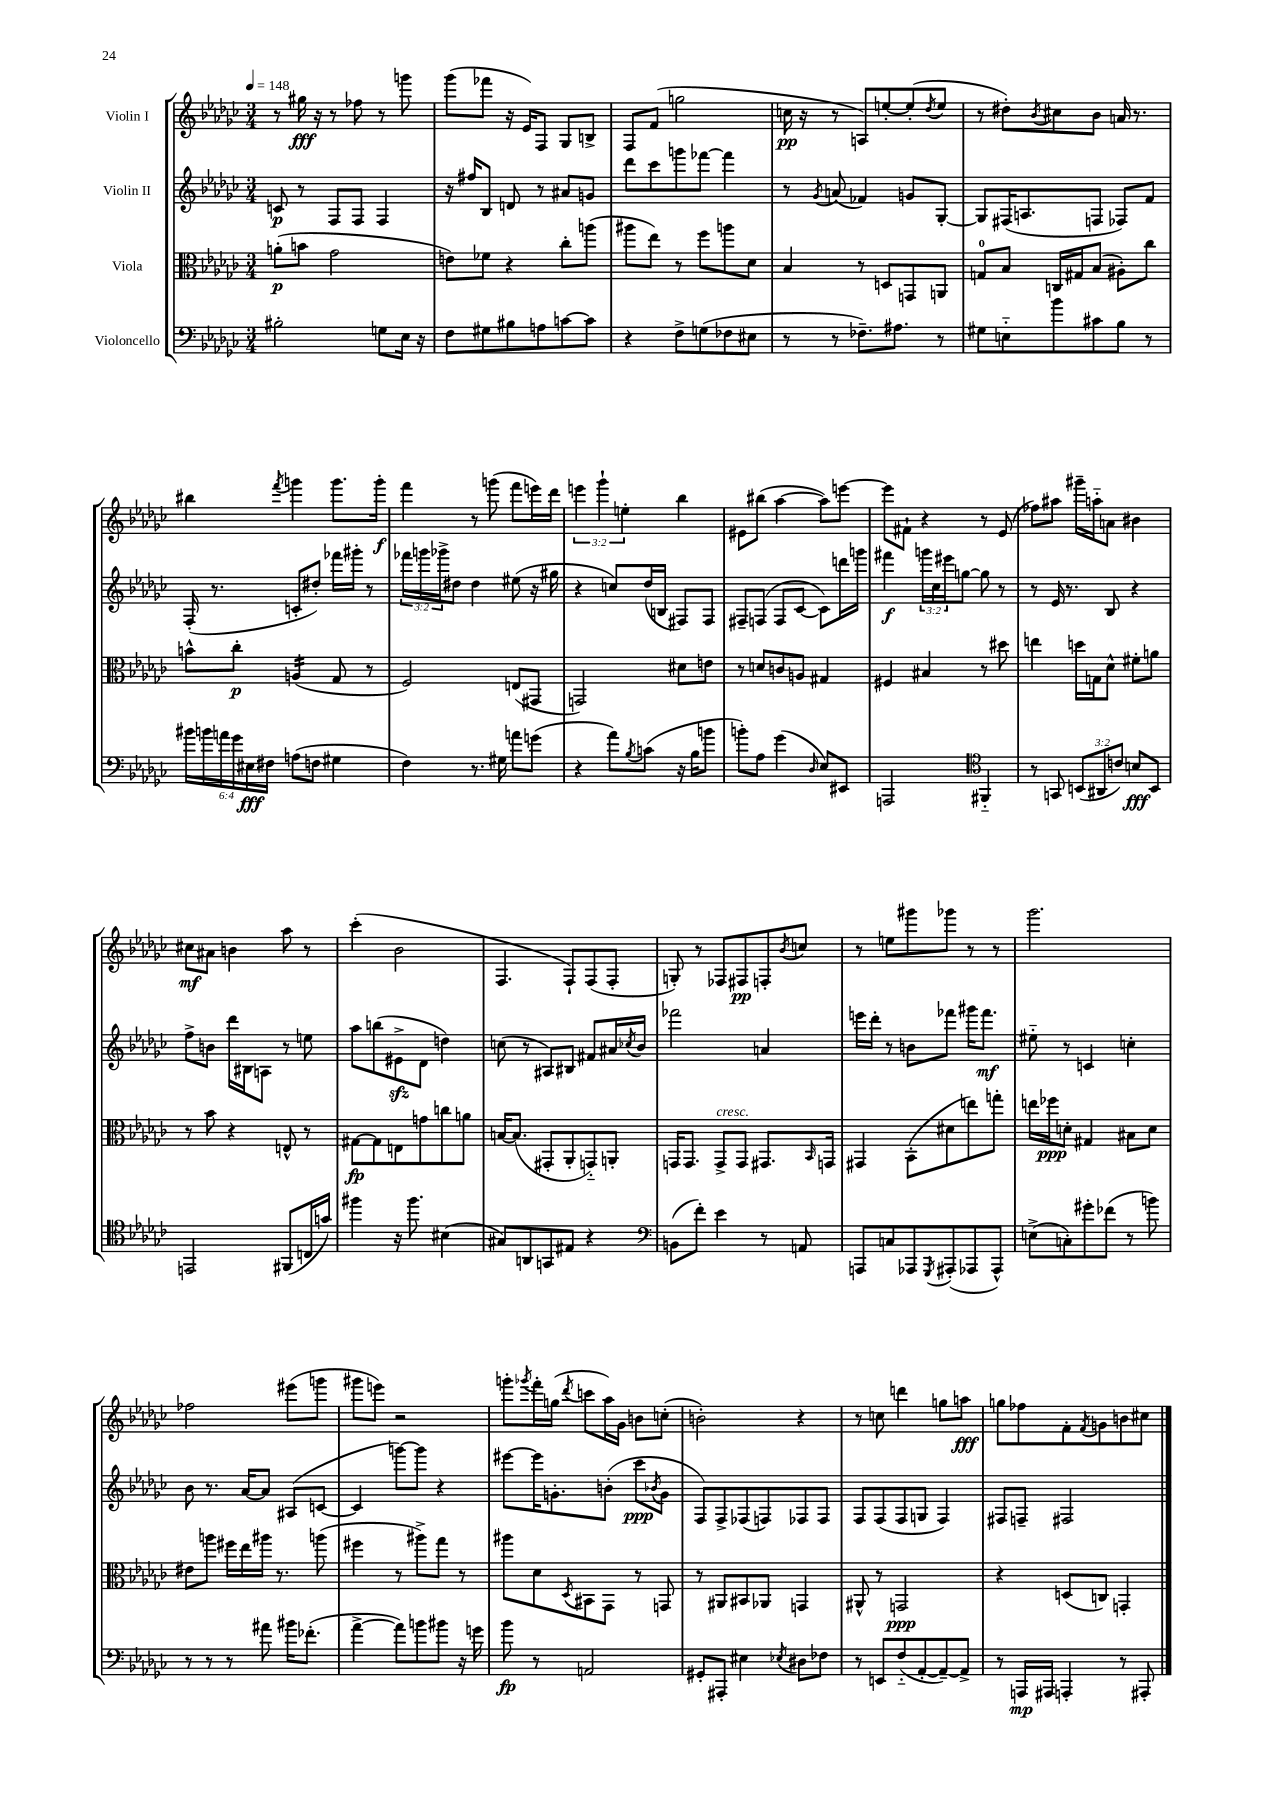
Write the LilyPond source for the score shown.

<<
\new StaffGroup <<
\new Staff = "s0" \with { instrumentName = "Violin I" } {
    \clef treble \key ges \major \numericTimeSignature \time 3/4 \override Staff.TupletNumber.text = #tuplet-number::calc-fraction-text \tempo 4 = 148
    r8 gis''16\fff r16 r8 fes''8 r8 g'''8 |
    ges'''8( fes'''8 r16 ees'16) f8 ges8 b8-> |
    f8 f'8( g''2 |
    c''16\pp r16 r8 a8) e''8~-. e''8-.( \acciaccatura { des''8 } e''8 |
    r8 dis''8-.) \acciaccatura { bes'8 } cis''8 bes'8 a'16 r8. |
    bis''4 \acciaccatura { f'''8 } g'''4 g'''8. g'''16-.\f |
    f'''4 r8 g'''8( f'''8 e'''16) des'''16 |
    \tuplet 3/2 { e'''4 ges'''4-! e''4-. } bes''4 |
    eis'8 bis''8( aes''4~ aes''8) e'''8~ |
    e'''8 fis'8-! r4 r8 ees'8( |
    fes''8) ais''8 gis'''16-- a''16-_ a'8 bis'4 |
    cis''8\mf ais'8 b'4 aes''8 r8 |
    ces'''4-.( bes'2 |
    f4. f8-!) f8( f8-. |
    g8-.) r8 fes8 fis8\pp f8-. \acciaccatura { bes'8 } c''8 |
    r8 e''8 gis'''8 ges'''8 r8 r8 |
    ges'''2. |
    fes''2 eis'''8( g'''8 |
    gis'''8 e'''8) r2 |
    g'''8-. \acciaccatura { ges'''8 } f'''16-. g''16( \acciaccatura { des'''8 } c'''8 aes''16) ges'16 b'8 c''8-.( |
    b'2-.) r4 |
    r8 c''8 d'''4 g''8 a''8\fff |
    g''8 fes''8 f'8-. \acciaccatura { f'8 } g'8 b'8 cis''8 \bar "|." |
}
\new Staff = "s1" \with { instrumentName = "Violin II" } {
    \clef treble \key ges \major \numericTimeSignature \time 3/4 \override Staff.TupletNumber.text = #tuplet-number::calc-fraction-text
    c'8\p r8 f8 f8 f4 |
    r16 fis''16 bes8 d'8 r8 ais'8 g'8 |
    des'''8 ces'''8 g'''8 fes'''8~ fes'''4 |
    r8 \acciaccatura { ges'8 } a'8( fes'4) g'8 ges8~-. |
    ges8 fis16( a8. f8 fes8) f'8 |
    f16-.( r8. c'8-. dis''8-.) fes'''16 gis'''16-. r8 |
    \tuplet 3/2 { fes'''16 g'''16 ges'''16-> } dis''8 dis''4 eis''8( r16 gis''16 |
    r4 c''8) des''16( b16 fis8) fis8 |
    fis8-- f8( f8 ces'8~ ces'8) d'''16 g'''16 |
    fis'''4\f \tuplet 3/2 { g'''16 ces''16 eis'''16 } g''8~ g''8 r8 |
    r8 ees'16 r8. bes8 r4 |
    f''8-> b'8 des'''16 bis16 a8 r8 e''8 |
    aes''8 b''8( eis'8->\sfz des'8 d''4) |
    c''8( r8 ais8) bis8 fis'8 ais'16 \acciaccatura { ces''8 } bes'16 |
    fes'''2 a'4 |
    e'''16 des'''16-. r8 b'8 fes'''8 gis'''16 fes'''8.\mf |
    eis''8-_ r8 c'4 c''4-. |
    bes'8 r8. aes'16~ aes'8 ais8( c'8~ |
    c'4 g'''8~) g'''8 r4 |
    eis'''8~ eis'''16 g'8.-. b'8-.( ces'''8\ppp \acciaccatura { bes'8 } g'8 |
    f8) f8-> fes8( f8) fes8 fes8 |
    f8 f8( f8 g8 f4) |
    fis8 f8-- fis2 \bar "|." |
}
\new Staff = "s2" \with { instrumentName = "Viola" } {
    \clef alto \key ges \major \numericTimeSignature \time 3/4
    a'8-.\p( b'8 ges'2 |
    e'8) fes'8 r4 ces''8-. a''8( |
    ais''8 ees''8) r8 f''8 a''8 des'8 |
    bes4 r8 d8 g,8 a,8 |
    g8-0 bes8 c16 gis16 bes8( ais8-.) ces''8 |
    b'8-^ ces''8-.\p a4:16( ges8 r8 |
    f2) e8( gis,8 |
    g,2) dis'8 e'8 |
    r8 d'8 c'8 a8 gis4 |
    fis4 bis4 r8 dis''8 |
    e''4 d''16 g16 des'8-^ fis'8-. a'8 |
    r8 bes'8 r4 e8-^ r8 |
    gis8~\fp gis8 e8 g'8 c''8 a'8 |
    b16~ b8.( gis,8-. aes,8-. g,8-_) a,8-. |
    g,16 g,8. g,8->^\markup { \italic "cresc." } g,8 gis,8. \grace { bes,16 } g,16 |
    gis,4 bes,8-.( dis'8 e''8) g''8-. |
    e''16 fes''16\ppp d'8-. gis4 bis8 d'8 |
    eis'8 a''8 fis''16 ees''16 ais''16 r8. a''8( |
    fis''4 r8 ais''8->) ges''8 r8 |
    ais''8 des'8 \acciaccatura { des8 } bis,8 ges,8 r8 g,8 |
    r8 ais,8 bis,8 aes,8 g,4 |
    ais,8-^ r8 g,2\ppp |
    r4 d8( c8) g,4-. \bar "|." |
}
\new Staff = "s3" \with { instrumentName = "Violoncello" } {
    \clef bass \key ges \major \numericTimeSignature \time 3/4 \override Staff.TupletNumber.text = #tuplet-number::calc-fraction-text
    bis2-. g8 ees16 r16 |
    f8 gis8 bis8 a8 c'8~ c'8 |
    r4 f8-> g8( fes8 eis8 |
    r8 r8 fes8.--) ais8. r8 |
    gis8 e8-_ bes'8 cis'8 bes8 r8 |
    \tuplet 6/4 { bis'16 b'16 a'16 ges'16 eis16\fff fis16 } a8( f8 gis4 |
    f4) r8. gis16 a'8 g'8( |
    r4 aes'8) \acciaccatura { bes8 } c'8( r16 bes16 b'8 |
    b'8-.) aes8 ges'4( \grace { des16 } ees8) eis,8 |
    a,,2 \clef tenor fis,4-_ |
    r8 g,8 \tuplet 3/2 { b,8( ais,8 c'8) } b8\fff b,8 |
    e,2 fis,8( c16 g'16) |
    fis''4 r16 fis''8. bis4( |
    gis8) a,8 g,8 eis8 r4 |
    \clef bass b,8( f'8-.) ees'4 r8 a,8 |
    a,,8 c8 aes,,8 \acciaccatura { ges,,8 } ais,,8-.( aes,,8 aes,,8-^) |
    e8->( c8-.) gis'8-. fes'8( r8 b'8) |
    r8 r8 r8 ais'8 bis'16 fes'8.-.( |
    aes'4~-> aes'8) b'8 bis'8 r16 g'16 |
    bes'8\fp r8 a,2 |
    gis,8-. ais,,8-. eis4 \acciaccatura { ees8 } dis8 fes8 |
    r8 e,8 f8-_( aes,8~-. aes,8~--) aes,8-> |
    r8 a,,16\mp ais,,16 a,,4-. r8 ais,,8-. \bar "|." |
}
>>
>>
\layout { \context { \Score \remove "Bar_number_engraver" } }
